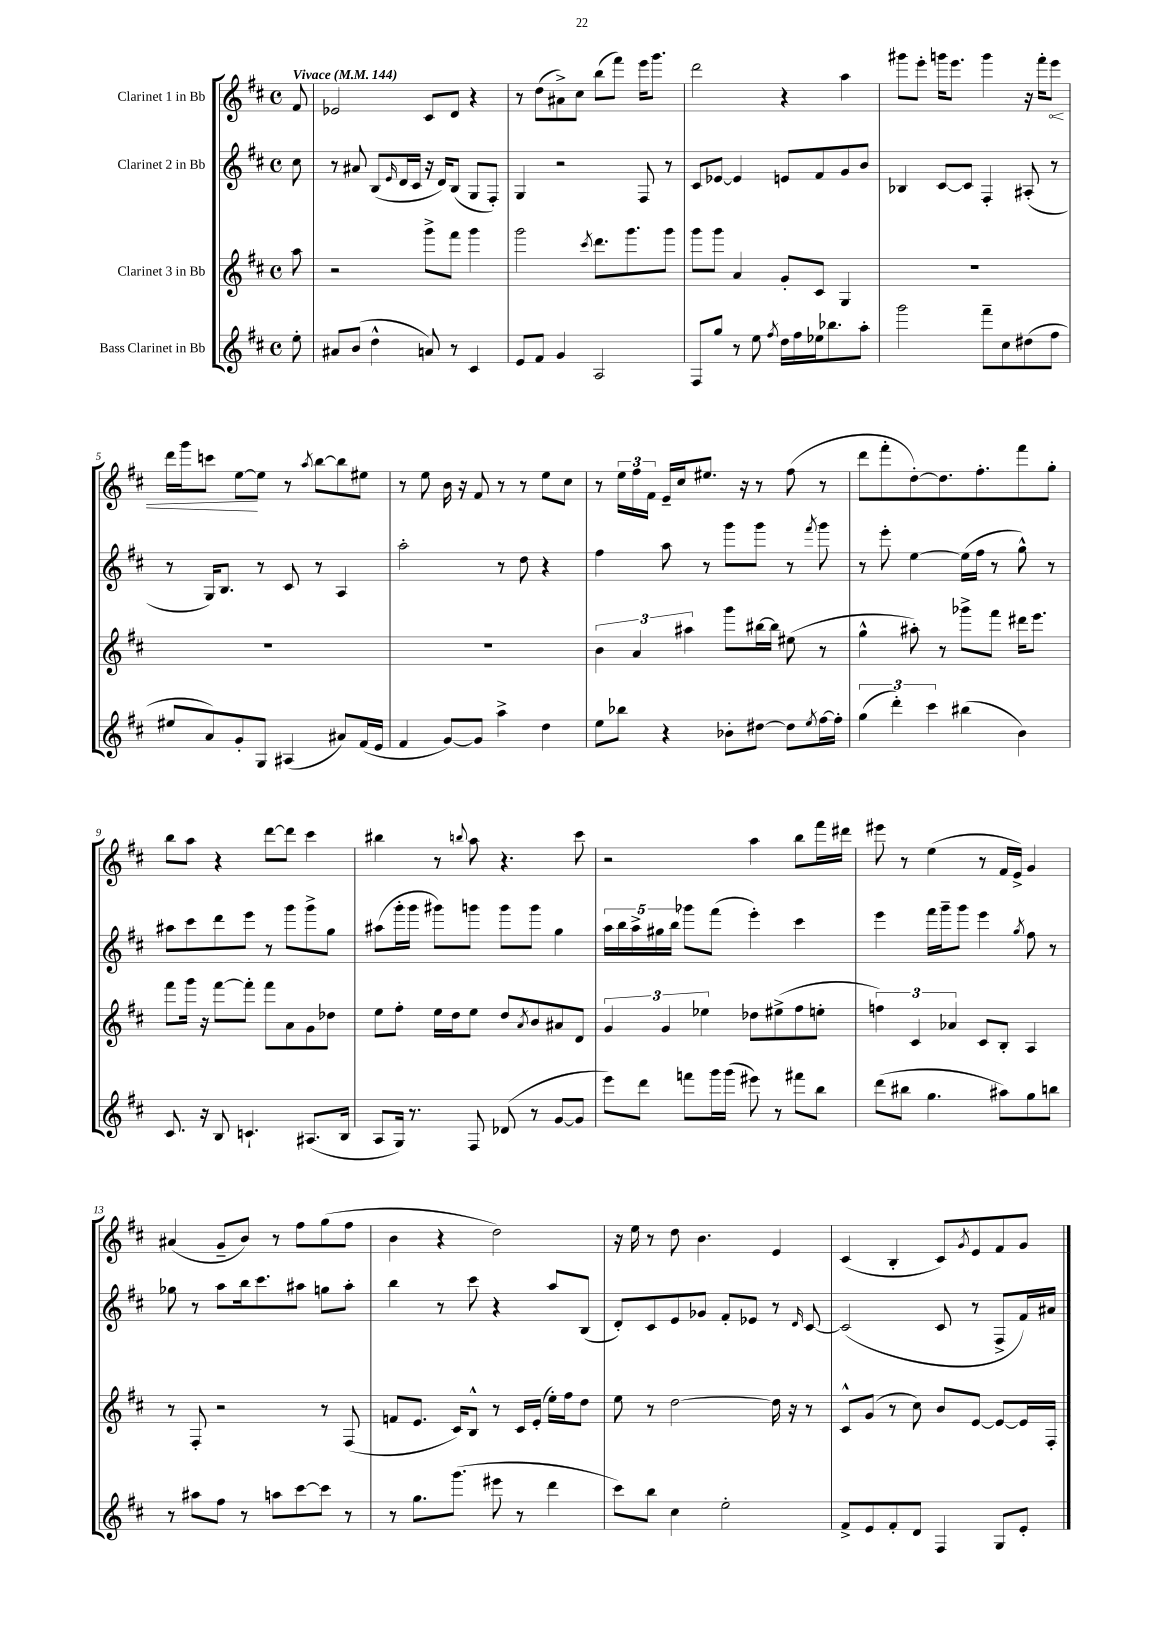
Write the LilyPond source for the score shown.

<<
\new StaffGroup <<
\new Staff = "s0" \with { instrumentName = "Clarinet 1 in Bb" } {
    \clef treble \key d \major \defaultTimeSignature \time 4/4 \partial 8 \tempo "Vivace" 4 = 144
    fis'8 |
    ees'2 cis'8 d'8 r4 |
    r8 d''8( ais'8->) cis''8 b''8( fis'''8) e'''16 g'''8. |
    d'''2 r4 a''4 |
    gis'''8 e'''8-. g'''16 e'''8. g'''4 r16 fis'''16-. \once \override Hairpin.circled-tip = ##t e'''8\< |
    d'''16 g'''16 c'''8 e''8~\! e''8 r8 \acciaccatura { a''8 } b''8~ b''8 eis''8 |
    r8 e''8 b'16 r16 fis'8 r8 r8 e''8 cis''8 |
    r8 \tuplet 3/2 { e''16 fis''16 fis'16 } e'16-- cis''16 eis''8. r16 r8 fis''8( r8 |
    d'''8 fis'''8-. d''8~-.) d''8. fis''8.-. fis'''8 g''8-. |
    b''8 a''8 r4 d'''8~ d'''8 cis'''4 |
    bis''4 r8 \appoggiatura { b''8 } a''8 r4. cis'''8 |
    r2 a''4 b''8 fis'''16 dis'''16 |
    eis'''8 r8 e''4( r8 fis'16 e'16->) g'4 |
    ais'4( g'8-- b'8) r8 fis''8 g''8( fis''8 |
    b'4 r4 d''2) |
    r16 e''16 r8 d''8 b'4. e'4 |
    cis'4( b4-. cis'8) \acciaccatura { g'8 } e'8 fis'8 g'8 \bar "|." |
}
\new Staff = "s1" \with { instrumentName = "Clarinet 2 in Bb" } {
    \clef treble \key d \major \defaultTimeSignature \time 4/4 \partial 8
    cis''8 |
    r8 ais'8 b8( \grace { e'16 } d'16 cis'16 r16 d'16) b8( g8 fis8-.) |
    g4 r2 fis8 r8 |
    cis'8 ees'8~ ees'4 e'8 fis'8 g'8 b'8 |
    bes4 cis'8~ cis'8 fis4-. ais8-.( r8 |
    r8 g16) b8. r8 cis'8 r8 a4 |
    a''2-. r8 d''8 r4 |
    fis''4 a''8 r8 g'''8 g'''8 r8 \acciaccatura { fis'''8 } g'''8 |
    r8 e'''8-. e''4~ e''16( fis''16 r8 g''8-^) r8 |
    ais''8 cis'''8 d'''8 e'''8 r8 g'''8 g'''8-> g''8 |
    ais''8( g'''16-. g'''16 gis'''8) g'''8 g'''8 g'''8 g''4 |
    \tuplet 5/4 { a''16 b''16 a''16-> gis''16 b''16 } ges'''8 fis'''8( e'''4-.) cis'''4 |
    e'''4 fis'''16 g'''16-- g'''8 e'''4 \acciaccatura { g''8 } fis''8 r8 |
    ges''8 r8 a''8 b''16 cis'''8. ais''8 g''8 ais''8-. |
    b''4 r8 cis'''8 r4 a''8 b8( |
    d'8-.) cis'8 e'8 ges'8 fis'8-. ees'8 r8 \grace { d'16 } cis'8~ |
    cis'2( cis'8 r8 fis8-> fis'16) ais'16 \bar "|." |
}
\new Staff = "s2" \with { instrumentName = "Clarinet 3 in Bb" } {
    \clef treble \key d \major \defaultTimeSignature \time 4/4 \partial 8
    a''8 |
    r2 g'''8-> fis'''8 g'''4 |
    g'''2 \acciaccatura { cis'''8 } d'''8. g'''8. g'''8 |
    g'''8 g'''8 a'4 g'8-. cis'8 g4 |
    R1 |
    R1 |
    R1 |
    \tuplet 3/2 { b'4 a'4 ais''4 } g'''8 bis''16~ bis''16 eis''8( r8 |
    g''4-^ ais''8-.) r8 ges'''8-> fis'''8 dis'''16 e'''8. |
    fis'''8 g'''16 r16 fis'''8~ fis'''8-. fis'''8 a'8 g'8 des''8 |
    e''8 fis''8-. e''16 d''16 e''8 d''8 \acciaccatura { a'8 } b'8 ais'8 d'8 |
    \tuplet 3/2 { g'4 g'4 ees''4 } des''8 eis''8->( fis''8 e''8-. |
    \tuplet 3/2 { f''4) cis'4 aes'4 } cis'8 b8-. a4 |
    r8 fis8-. r2 r8 fis8( |
    f'8 e'8. cis'16) b8-^ r8 cis'16 e'16-.( e''16-.) fis''16 d''8 |
    e''8 r8 d''2~ d''16 r16 r8 |
    cis'8-^ g'8( r8 cis''8) b'8 e'8~ e'8~ e'16 fis16-. \bar "|." |
}
\new Staff = "s3" \with { instrumentName = "Bass Clarinet in Bb" } {
    \clef treble \key d \major \defaultTimeSignature \time 4/4 \partial 8
    e''8-. |
    ais'8 b'8( d''4-^ a'8) r8 cis'4 |
    e'8 fis'8 g'4 a2 |
    fis8 g''8 r8 e''8 \acciaccatura { fis''8 } d''16 fis''16 ees''16 bes''8. a''8-. |
    g'''2 fis'''8-- cis''8 dis''8( fis''8 |
    eis''8 a'8) g'8-. g8 ais4( ais'8) fis'16( e'16 |
    fis'4 g'8~) g'8 a''4-> d''4 |
    e''8 bes''8 r4 bes'8-. dis''8~ dis''8 \acciaccatura { e''8 } fis''16~ fis''16-. |
    \tuplet 3/2 { g''4( d'''4-.) cis'''4 } bis''4( b'4) |
    cis'8. r16 b8 c'4.-! ais8.( b16 |
    a8 g16) r8. fis8 des'8( r8 g'8~ g'8 |
    e'''8) d'''8 f'''8 g'''16 g'''16( eis'''8) r8 fis'''8 b''8 |
    d'''8( bis''8 g''4. ais''8) g''8 b''8 |
    r8 ais''8 fis''8 r8 a''8 cis'''8~ cis'''8 r8 |
    r8 g''8. g'''8.( eis'''8 r8 d'''4 |
    cis'''8) b''8 cis''4 e''2-. |
    fis'8-> e'8 fis'8-. d'8 fis4 g8 e'8-. \bar "|." |
}
>>
>>
